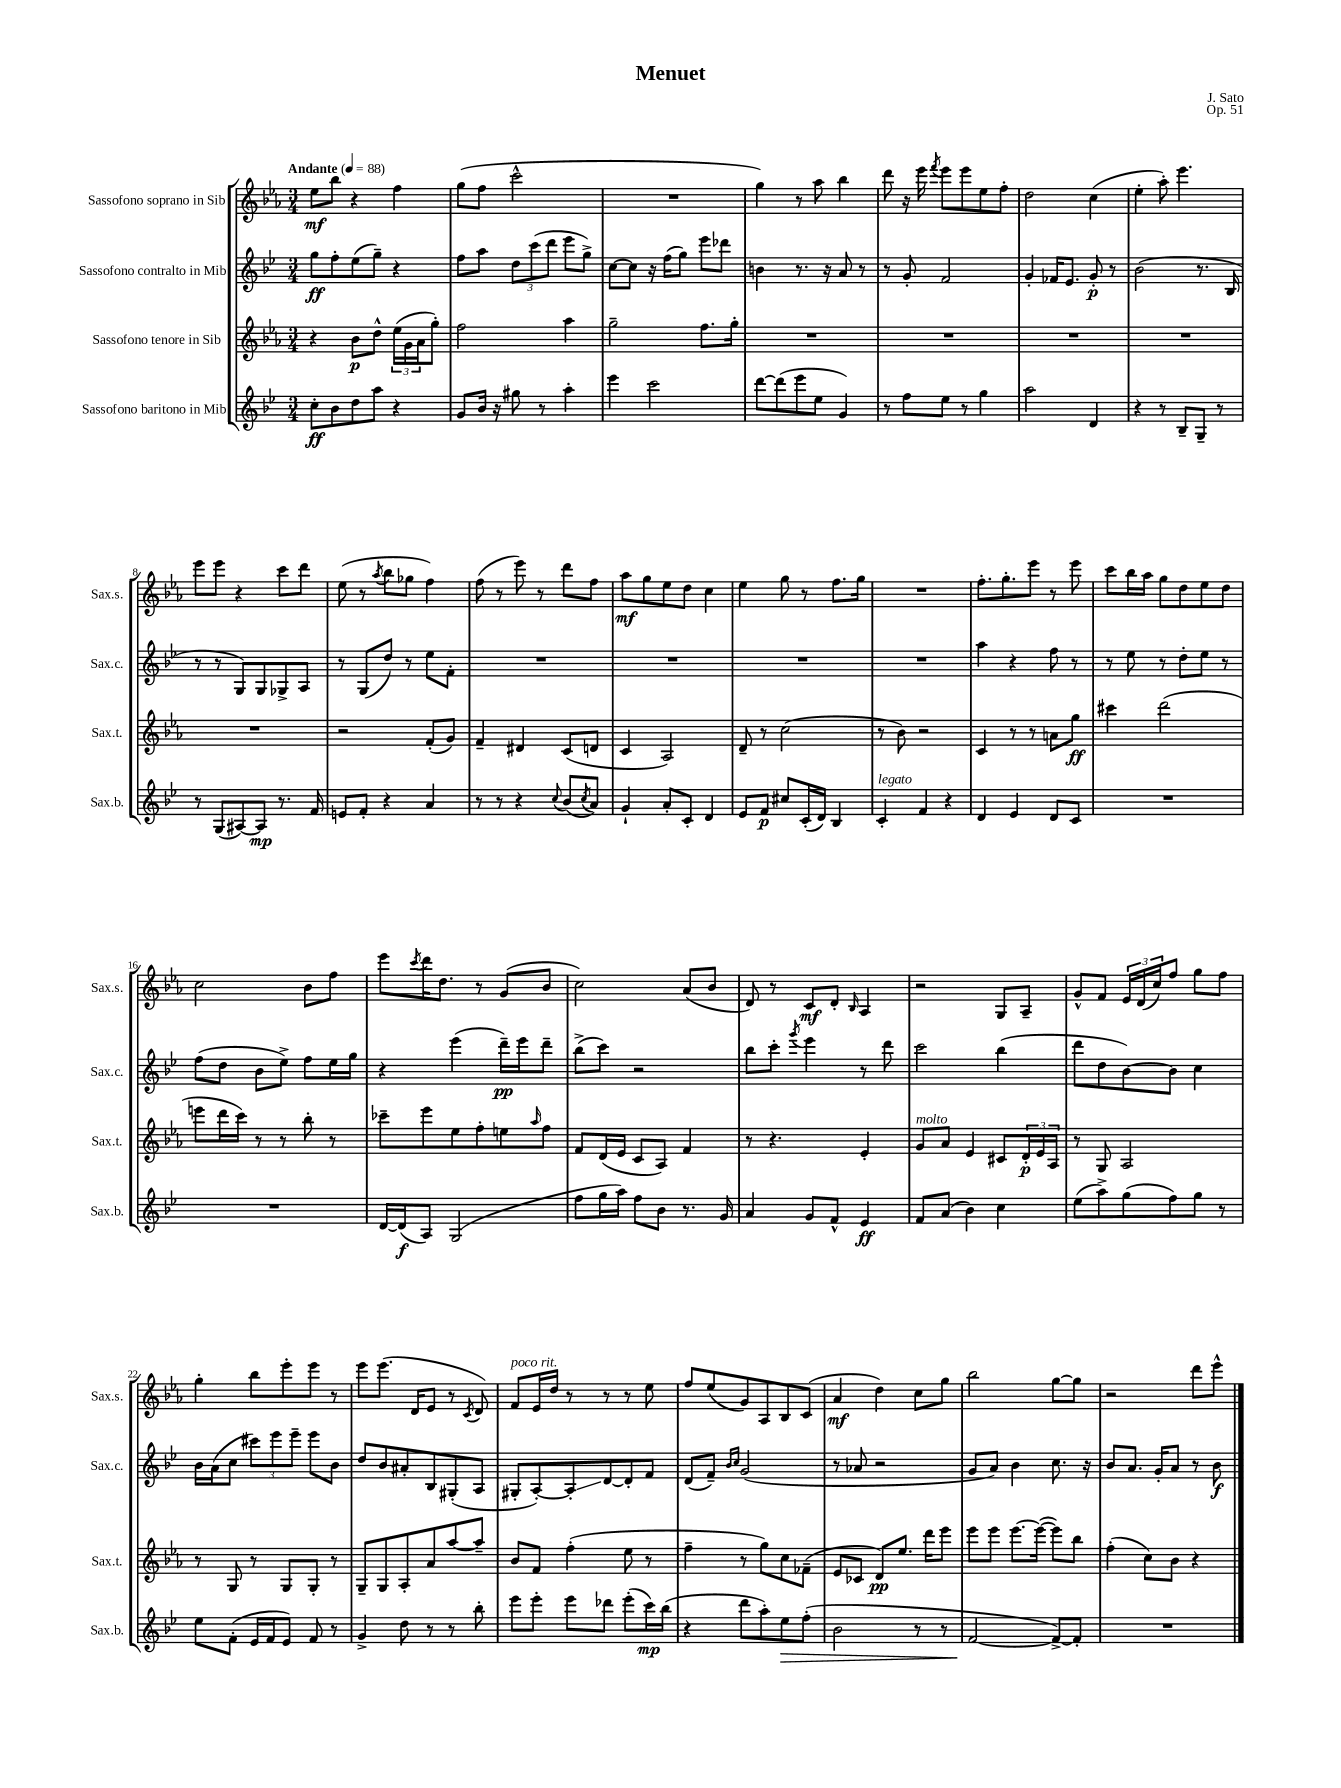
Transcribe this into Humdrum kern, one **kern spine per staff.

**kern	**kern	**kern	**kern
*staff4	*staff3	*staff2	*staff1
*clefG2	*clefG2	*clefG2	*clefG2
*k[b-e-]	*k[b-e-a-]	*k[b-e-]	*k[b-e-a-]
*M3/4	*M3/4	*M3/4	*M3/4
*MM88	*MM88	*MM88	*MM88
8cc'	4r	8gg	8ee-
8b-	.	8ff'	8bb-
8dd	8b-	(8ee-	4r
8aa	8dd^^	8gg~)	.
4r	(24ee-	4r	4ff
.	24g	.	.
.	24a-	.	.
.	8gg')	.	.
=	=	=	=
8g	2ff	8ff	(8gg
16b-	.	8aa	8ff
16r	.	.	.
8gg#	.	12dd	2ccc^^
.	.	(12ccc	.
8r	.	.	.
.	.	12ddd	.
4aa'	4aa-	8eee-	.
.	.	8gg^)	.
=	=	=	=
4eee-	2gg~	[8cc	2.r
.	.	8cc]	.
2ccc	.	16r	.
.	.	(16ff	.
.	.	8gg)	.
.	8.ff	8eee-	.
.	.	8ddd-	.
.	16gg'	.	.
=	=	=	=
[8ddd	2.r	4b	4gg)
(8ddd]	.	.	.
8eee-	.	8.r	8r
8ee-	.	.	8aa-
.	.	16r	.
4g)	.	8a	4bb-
.	.	8r	.
=	=	=	=
8r	2.r	8r	8ddd
8ff	.	8g'	16r
.	.	.	16eee-
.	.	.	8qfff
8ee-	.	2f	8eee-
8r	.	.	8eee-
4gg	.	.	8ee-
.	.	.	8ff'
=	=	=	=
2aa	2.r	4g'	2dd
.	.	16f-	.
.	.	8.e-	.
4d	.	8g'	(4cc
.	.	8r	.
=	=	=	=
4r	2.r	(2b-	4ee-'
8r	.	.	8aa-')
8B-~	.	.	4.eee-
8G~	.	8.r	.
8r	.	.	.
.	.	16B-	.
=	=	=	=
8r	2.r	8r	8eee-
(8G	.	8r	8eee-
[8A#)	.	8G)	4r
8A#]	.	8G	.
8.r	.	8G-^	8ccc
.	.	8A	8ddd
16f	.	.	.
=	=	=	=
8e	2r	8r	(8ee-
8f'	.	(8G	8r
.	.	.	8qaa-
4r	.	8dd)	8bb-
.	.	8r	8gg-
4a	(8f'	8ee-	4ff)
.	8g)	8f'	.
=	=	=	=
8r	4f~	2.r	(8ff
8r	.	.	8r
4r	4d#	.	8eee-)
.	.	.	8r
8qqcc	.	.	.
(8b-	(8c	.	8ddd
8qcc	.	.	.
8a)	8d	.	8ff
=	=	=	=
4g`	4c	2.r	8aa-
.	.	.	8gg
8a'	2A-)	.	8ee-
8c'	.	.	8dd
4d	.	.	4cc
=	=	=	=
8e-	8d~	2.r	4ee-
8f	8r	.	.
8cc#	(2cc	.	8gg
(16c'	.	.	8r
16d)	.	.	.
4B-	.	.	8.ff
.	.	.	16gg
=	=	=	=
4c'	8r	2.r	2.r
.	8b-)	.	.
4f	2r	.	.
4r	.	.	.
=	=	=	=
4d	4c	4aa	8.ff'
.	.	.	8.gg'
4e-	8r	4r	.
.	8r	.	8eee-
8d	8a	8ff	8r
8c	8gg	8r	8eee-
=	=	=	=
2.r	4ccc#	8r	8ccc
.	.	8ee-	16bb-
.	.	.	16aa-
.	(2ddd	8r	8gg
.	.	8dd'	8dd
.	.	8ee-	8ee-
.	.	8r	8dd
=	=	=	=
2.r	8eee	(8ff	2cc
.	16ddd	8dd	.
.	16ccc)	.	.
.	8r	8b-	.
.	8r	8ee-^)	.
.	8bb-'	8ff	8b-
.	8r	16ee-	8ff
.	.	16gg	.
=	=	=	=
[16d	8ccc-~	4r	8eee-
(16d]	.	.	.
.	.	.	8qccc
8A)	8eee-	.	16ddd
.	.	.	8.dd
(2G	8ee-	(4eee-	.
.	8ff'	.	8r
.	8ee	16ddd~)	(8g
.	.	16eee-	.
.	16qqaa-	.	.
.	8ff	8ddd~	8b-
=	=	=	=
8ff	8f	(8bb-^	2cc)
16gg	(16d	8ccc)	.
16aa)	16e-	.	.
8ff	8c	2r	.
8b-	8A-)	.	.
8.r	4f	.	(8a-
.	.	.	8b-
16g	.	.	.
=	=	=	=
4a	8r	8bb-	8d)
.	4.r	8ccc'	8r
.	.	8qggg	.
8g	.	4eee-	8c
8f^^	.	.	8d'
.	.	.	16qqB-
4e-	4e-'	8r	4A-
.	.	8ddd	.
=	=	=	=
8f	8g	2ccc	2r
(8a	8a-	.	.
4b-)	4e-	.	.
4cc	8c#	(4bb-	8G
.	24d'	.	8A-~
.	24e-	.	.
.	24A-	.	.
=	=	=	=
(8ee-	8r	8ddd	8g^^
8aa^)	8G	8dd	8f
(8gg	2A-	[8b-)	24e-
.	.	.	(24d
.	.	.	24cc)
8ff)	.	8b-]	8ff
8gg	.	4cc	8gg
8r	.	.	8ff
=	=	=	=
8ee-	8r	16b-	4gg'
.	.	(16a	.
(8f'	8G	8cc	.
16e-	8r	12ccc#)	8bb-
16f	.	.	.
.	.	12eee-	.
8e-)	8G	.	8eee-'
.	.	12eee-~	.
8f	8G'	8eee-	8eee-
8r	8r	8b-	8r
=	=	=	=
4g^	8G~	8dd	8eee-
.	8G	8b-	(8.eee-
8dd	8A-'	8a#'	.
.	.	.	16d
8r	8a-	8B-	8e-
8r	[8aa-	(8G#'	8r
.	.	.	8qc
8bb-'	8aa-~]	8A	8d)
=	=	=	=
8eee-	8b-	8G#'	8f
8eee-'	8f	[8A')	16e-
.	.	.	16dd
8eee-	(4ff'	8A']	8r
8ddd-	.	[8d	8r
(8eee-'	8ee-	8d']	8r
16ccc)	8r	8f	8ee-
(16bb-	.	.	.
=	=	=	=
4r	4ff~	(8d	8ff
.	.	8f~)	(8ee-
.	.	16qqb-	.
.	.	16qqcc	.
8ddd	8r	(2g	8g)
8aa')	8gg)	.	8A-
8ee-	8cc	.	8B-
(8ff'	(8f-~	.	(8c
=	=	=	=
2b-	8e-	8r	4a-
.	8c-	8a-	.
.	8d)	2r	4dd)
.	8.ee-	.	.
8r	.	.	8cc
.	16ddd	.	.
8r	8eee-	.	8gg
=	=	=	=
[2f	8eee-	8g	2bb-
.	8eee-	8a)	.
.	[8.eee-	4b-	.
.	(16eee-_	.	.
8f^_)	8eee-])	8.cc	[8gg
8f']	8bb-	.	8gg]
.	.	16r	.
=	=	=	=
2.r	(4ff'	8b-	2r
.	.	8.a	.
.	8cc)	.	.
.	.	16g'	.
.	8b-	8a	.
.	4r	8r	8ddd
.	.	8b-	8eee-^^
==	==	==	==
*-	*-	*-	*-
